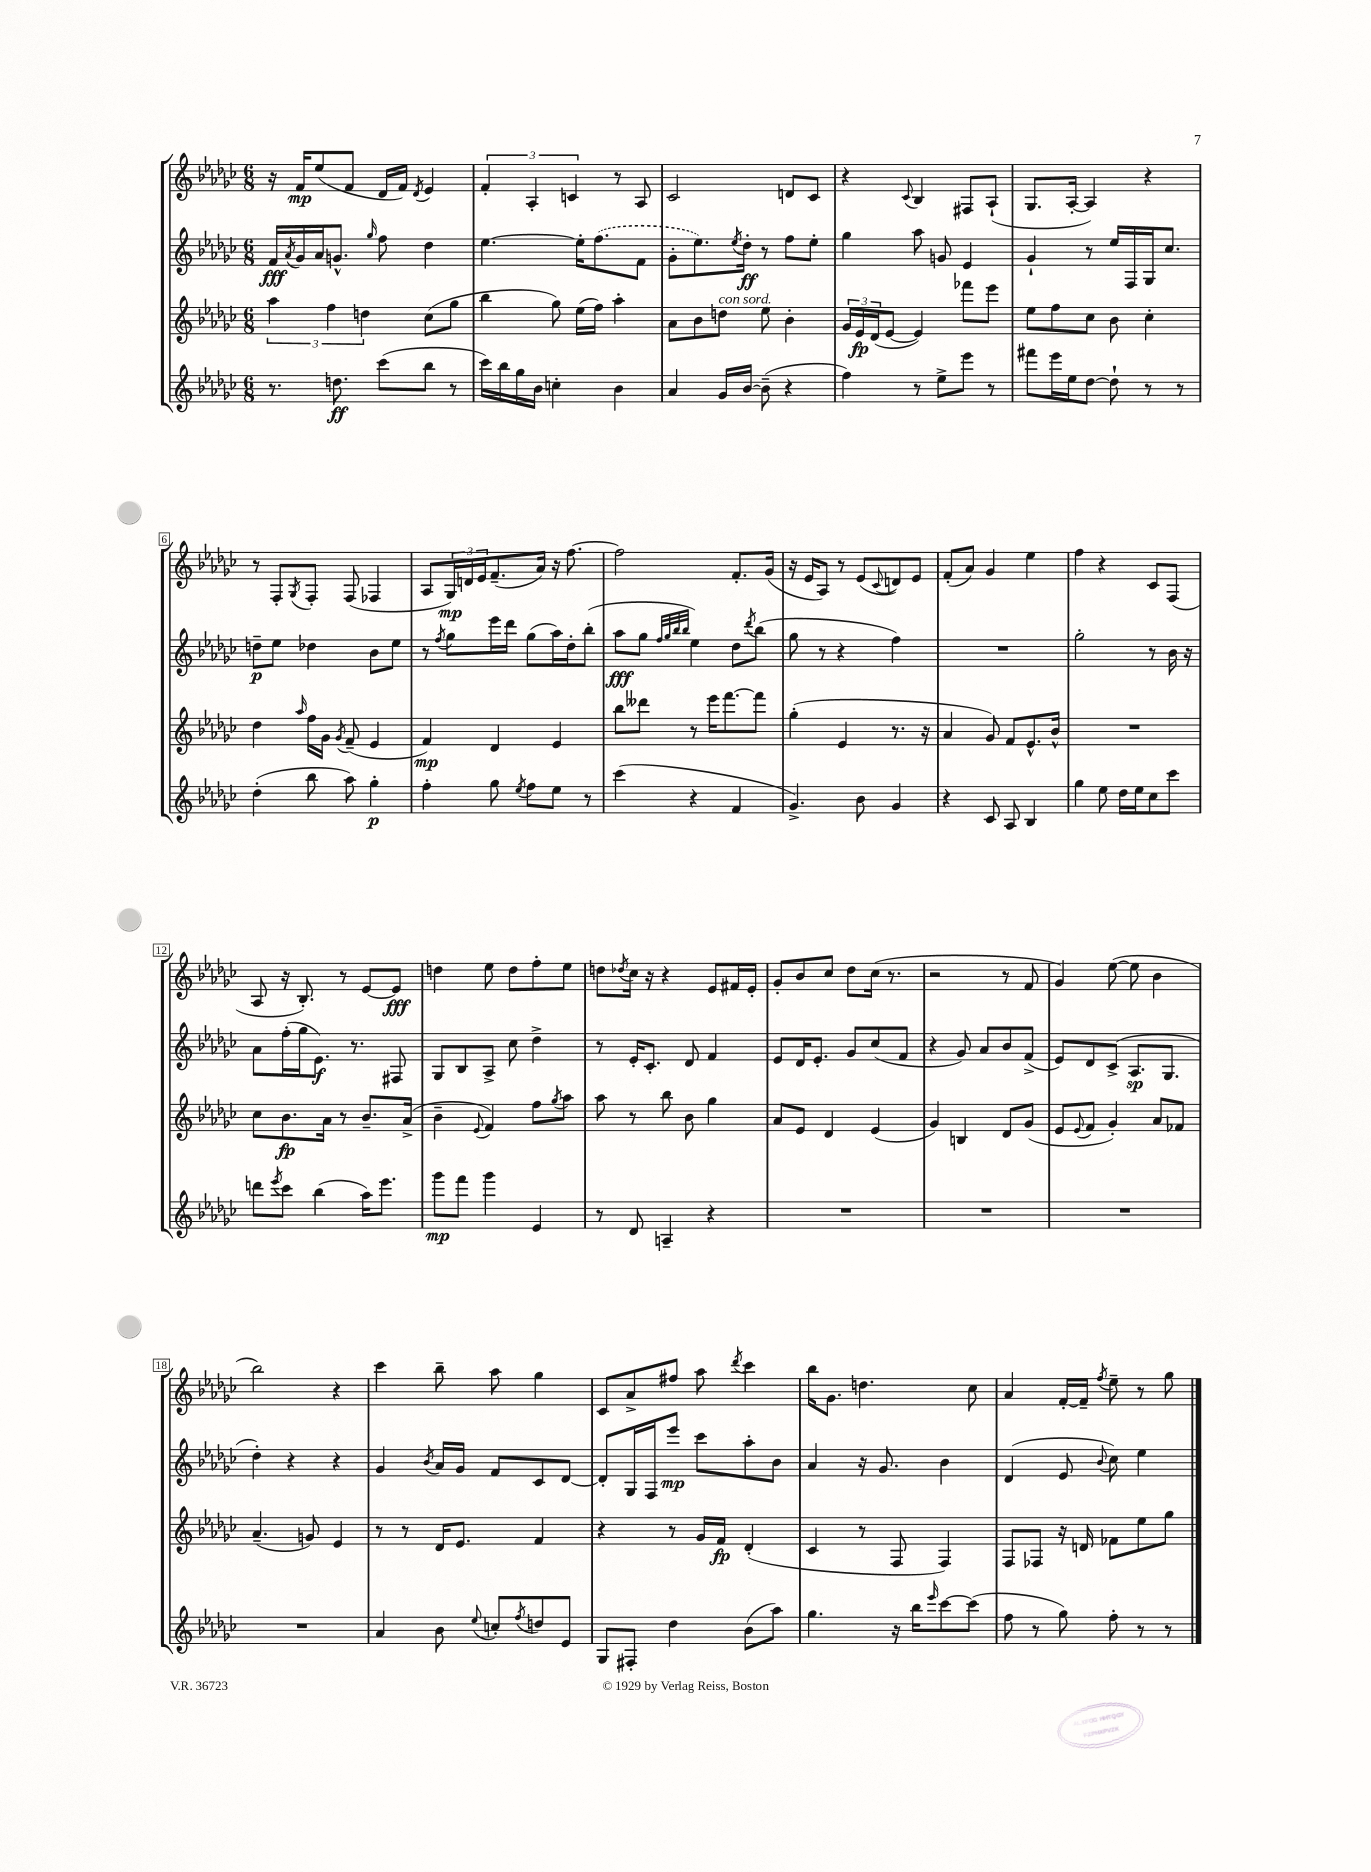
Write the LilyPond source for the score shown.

<<
\new StaffGroup <<
\new Staff = "s0" {
    \clef treble \key ges \major \numericTimeSignature \time 6/8
    r16 f'16\mp ees''8( f'8 des'16 f'16) \acciaccatura { des'8 } ees'4 |
    \tuplet 3/2 { f'4-. aes4-. c'4 } r8 aes8 |
    ces'2 d'8 ces'8 |
    r4 \appoggiatura { ces'8 } bes4 fis8 aes8-!( |
    ges8. aes16~-. aes4) r4 |
    r8 f8-. \acciaccatura { ges8 } f8-. f8( fes4 |
    aes8 \tuplet 3/2 { ges16\mp) d'16 ees'16 } f'8.--( aes'16) r16 f''8.~ |
    f''2 f'8.-. ges'16( |
    r16 ees'16 aes8) r8 ees'8( \appoggiatura { ces'8 } d'8) ees'8 |
    f'8-.( aes'8) ges'4 ees''4 |
    f''4 r4 ces'8 f8( |
    aes8 r16 bes8.-.) r8 ees'8~ ees'8\fff |
    d''4 ees''8 d''8 f''8-. ees''8 |
    d''8 \acciaccatura { des''8 } ces''16 r16 r4 ees'8 fis'16 ees'16-. |
    ges'8-. bes'8 ces''8 des''8 ces''16( r8. |
    r2 r8 f'8 |
    ges'4) ees''8~( ees''8 bes'4 |
    bes''2) r4 |
    ces'''4 bes''8-- aes''8 ges''4 |
    ces'8 aes'8-> fis''8 aes''8 \acciaccatura { des'''8 } ces'''4 |
    bes''16 ges'8. d''4. ces''8 |
    aes'4 f'16~-. f'16-- \acciaccatura { f''8 } ees''8-- r8 ges''8 \bar "|." |
}
\new Staff = "s1" {
    \clef treble \key ges \major \numericTimeSignature \time 6/8
    f'16\fff \acciaccatura { aes'8 } ges'16 aes'16 g'8.-^ \grace { ges''16 } f''8 des''4 |
    ees''4.~ ees''16-. \once \slurDashed f''8.( f'8 |
    ges'8-. ees''8.) \acciaccatura { ees''8 } des''16-.\ff r8 f''8 ees''8-. |
    ges''4 aes''8 g'8 ees'4 |
    ges'4-! r8 ees''16 f16 ges16 ces''8. |
    d''8--\p ees''8 des''4 bes'8 ees''8 |
    r8 \acciaccatura { f''8 } ges''8 ees'''16 des'''16 ges''8( aes''16) des''16-. bes''8-.( |
    aes''8\fff ges''8 \grace { f''32 ges''32 bes''32 bes''32 } ees''4) des''8 \acciaccatura { des'''8 } bes''8( |
    ges''8 r8 r4 f''4) |
    R2. |
    ges''2-. r8 bes'16 r16 |
    aes'8 f''16-.( ges''16 ees'8.\f) r8. fis8 |
    ges8 bes8 aes8-> ces''8 des''4-> |
    r8 ees'16-. ces'8.-. des'8 f'4 |
    ees'8 des'16 ees'8.-. ges'8 ces''8( f'8 |
    r4 ges'8) aes'8 bes'8 f'8->( |
    ees'8) des'8 ces'8->( aes8.\sp ges8. |
    des''4-.) r4 r4 |
    ges'4 \acciaccatura { bes'8 } aes'16 ges'16 f'8 ces'8 des'8~ |
    des'8-. ges16 f16 ees'''8\mp ces'''8 aes''8-. bes'8 |
    aes'4 r16 ges'8. bes'4 |
    des'4( ees'8 \appoggiatura { bes'8 } ces''8) ees''4 \bar "|." |
}
\new Staff = "s2" {
    \clef treble \key ges \major \numericTimeSignature \time 6/8
    \tuplet 3/2 { aes''4 f''4 d''4 } ces''8( ges''8 |
    bes''4 ges''8) ees''16( f''16) aes''4-. |
    aes'8 bes'8 d''8^\markup { \italic "con sord." } ees''8 bes'4-. |
    \tuplet 3/2 { ges'16 ees'16\fp des'16( } ees'8~ ees'4) fes'''8 ees'''8 |
    ees''8 f''8 ces''8 bes'8 ces''4-. |
    des''4 \grace { aes''16 } f''16 ges'16 \acciaccatura { ges'8 } f'8--( ees'4 |
    f'4\mp) des'4 ees'4 |
    bes''8 deses'''8 r8 ees'''16 f'''8.~ f'''8 |
    ges''4-.( ees'4 r8. r16 |
    aes'4 ges'8) f'8 ees'8.-^ bes'16-^ |
    R2. |
    ces''8 bes'8.\fp aes'16 r8 bes'8.-- aes'16->( |
    bes'4-- \appoggiatura { ees'8 } f'4) f''8 \acciaccatura { ges''8 } aes''8 |
    aes''8 r8 bes''8 bes'8 ges''4 |
    aes'8 ees'8 des'4 ees'4( |
    ges'4) b4 des'8 ges'8( |
    ees'8 \appoggiatura { ees'8 } f'8 ges'4-.) aes'8 fes'8 |
    aes'4.--( g'8) ees'4 |
    r8 r8 des'16 ees'8. f'4 |
    r4 r8 ges'16 f'16\fp des'4-.( |
    ces'4 r8 f8 f4) |
    f8 fes8 r16 d'16 fes'8 ees''8 ges''8 \bar "|." |
}
\new Staff = "s3" {
    \clef treble \key ges \major \numericTimeSignature \time 6/8
    r8. d''8.\ff ces'''8( bes''8 r8 |
    ces'''16) bes''16 ges''16 bes'16 c''4-. bes'4 |
    aes'4 ges'16 bes'16~ bes'8--( r4 |
    f''4) r8 ees''8-> ees'''8 r8 |
    fis'''8 ees'''16 ees''16 des''8~ des''8-! r8 r8 |
    des''4-.( bes''8 aes''8) ges''4-.\p |
    f''4-. ges''8 \acciaccatura { ees''8 } f''8 ees''8 r8 |
    ces'''4( r4 f'4 |
    ges'4.->) bes'8 ges'4 |
    r4 ces'8 aes8 bes4 |
    ges''4 ees''8 des''16 ees''16 ces''8 ces'''8 |
    d'''8 \acciaccatura { ees'''8 } ces'''8 bes''4( aes''16) ees'''8. |
    ges'''8\mp f'''8 ges'''4 ees'4 |
    r8 des'8 a4-- r4 |
    R2. |
    R2. |
    R2. |
    R2. |
    aes'4 bes'8 \appoggiatura { ees''8 } c''8-. \acciaccatura { f''8 } d''8 ees'8 |
    ges8 fis8-. des''4 bes'8( aes''8) |
    ges''4. r16 bes''16 \grace { ees'''16 } ces'''8~ ces'''8( |
    f''8 r8 ges''8) f''8-. r8 r8 \bar "|." |
}
>>
>>
\layout { \context { \Score \override BarNumber.stencil = #(make-stencil-boxer 0.1 0.3 ly:text-interface::print) } }
